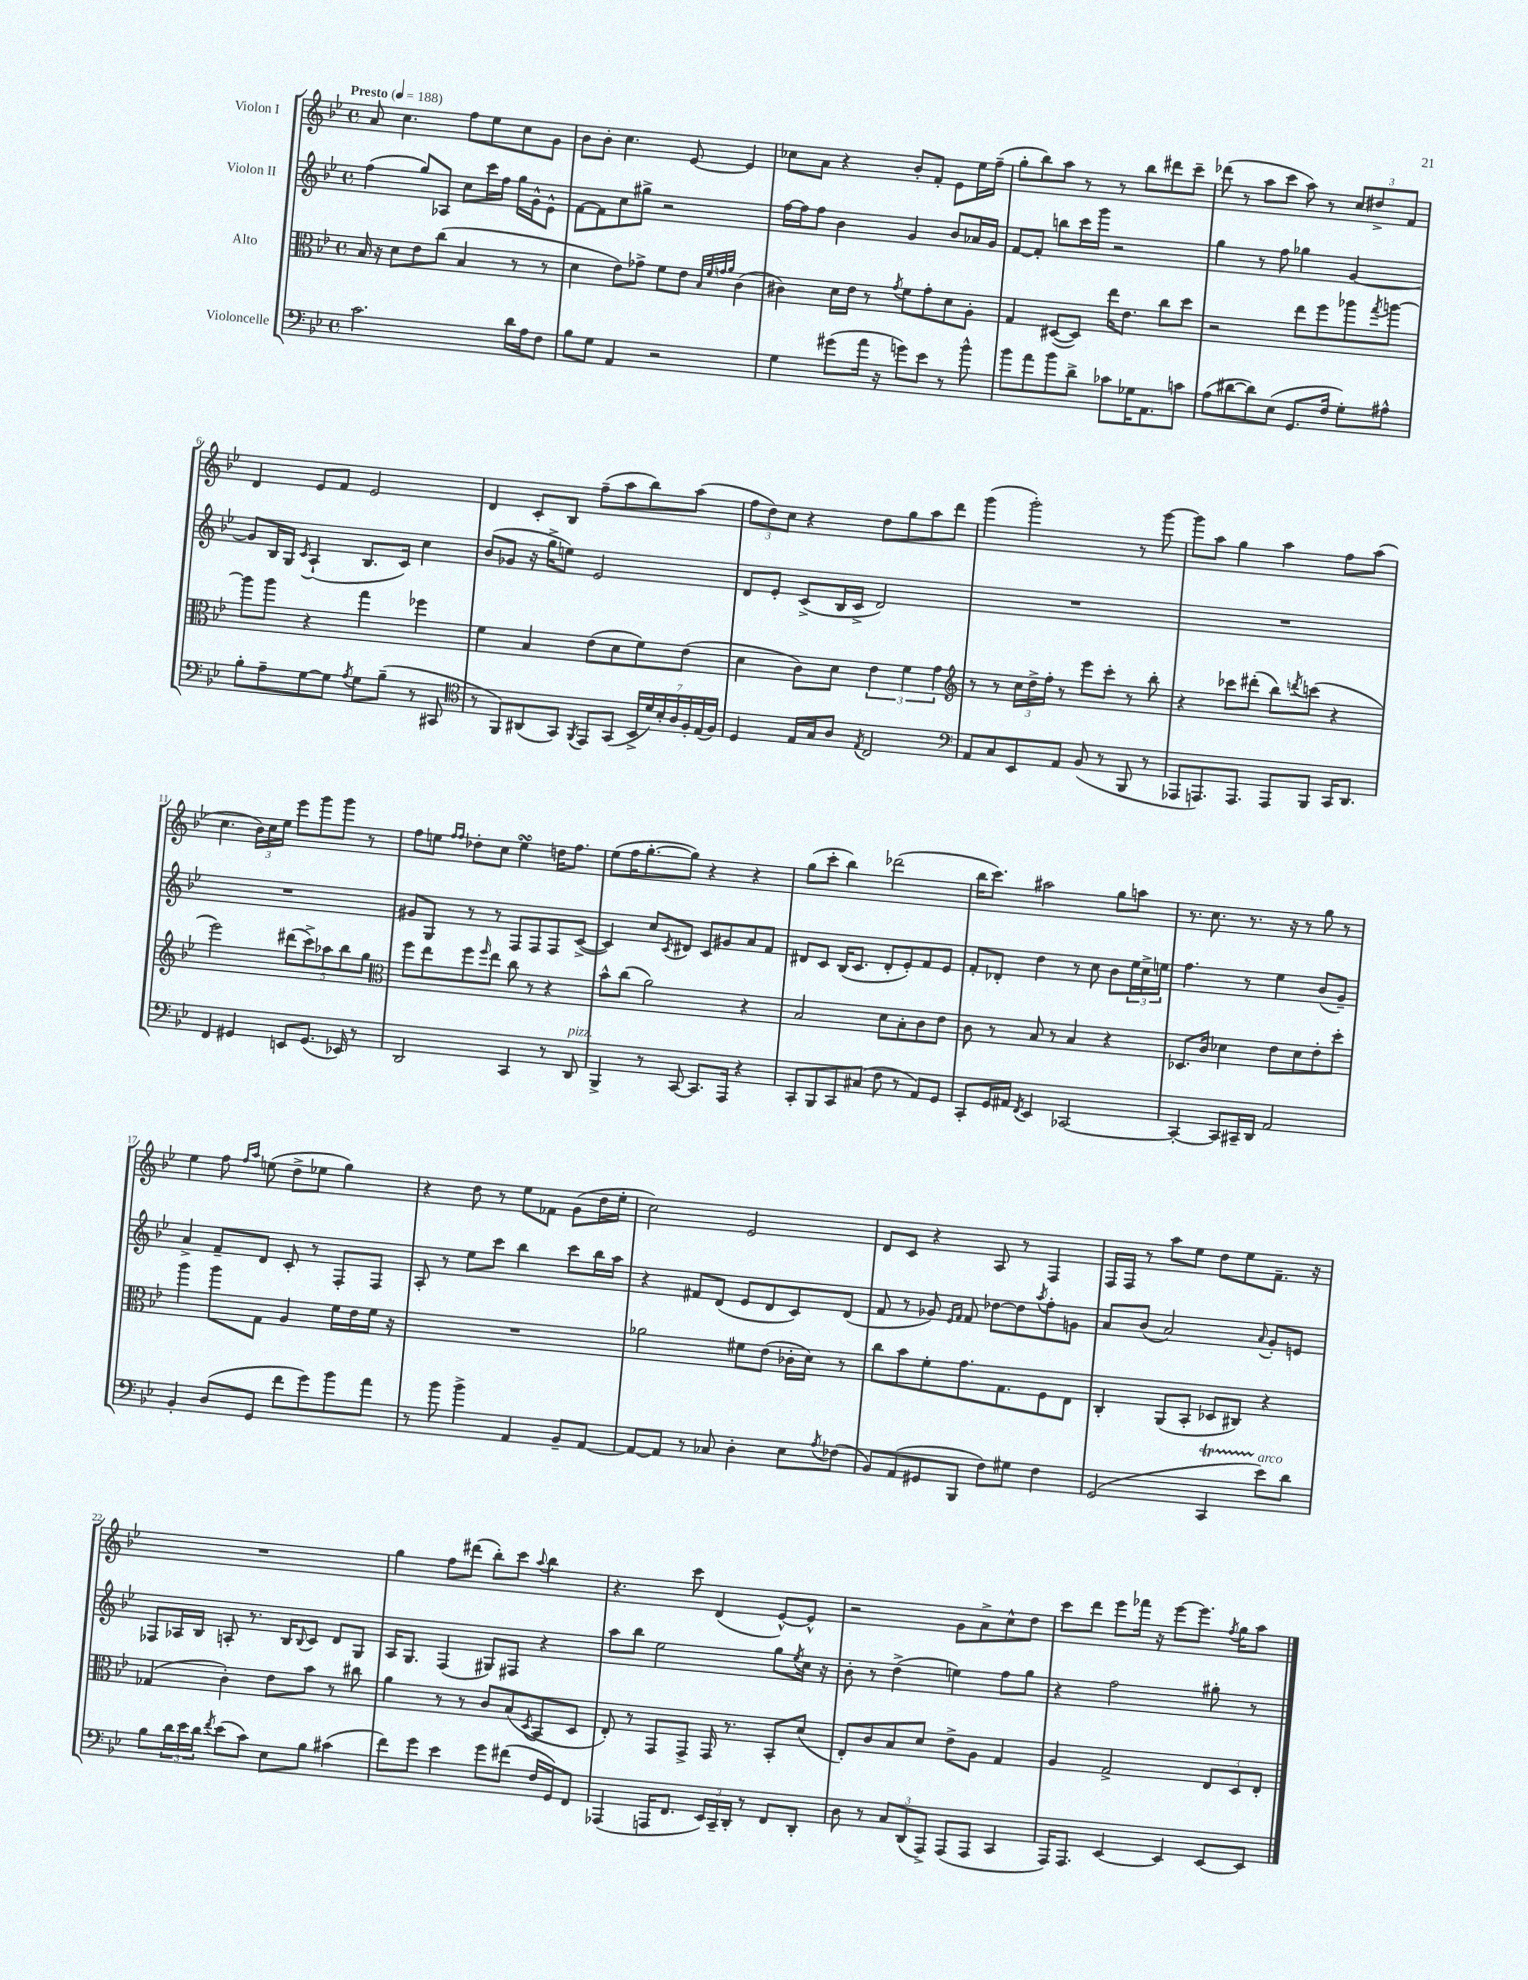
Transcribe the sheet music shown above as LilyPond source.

<<
\new StaffGroup <<
\new Staff = "s0" \with { instrumentName = "Violon I" } {
    \clef treble \key bes \major \defaultTimeSignature \time 4/4 \tempo "Presto" 4 = 188
    a'8 c''4. f''8 ees''8 c''8 g'8 |
    bes'8 bes'8-. c''4. ees'8~ ees'4 |
    ces''8 a'8 r4 bes'8-. f'8-. ees'8 ees''16 f''16--( |
    g''8-. bes''8) a''8 r8 r8 bes''8 dis'''8 c'''8-- |
    des'''8( r8 a''8 c'''8 a''8) r8 \tuplet 3/2 { c''8 dis''8-> f'8 } |
    d'4 ees'8 f'8 ees'2 |
    d'4 c'8-. bes8 f''8--( a''8 bes''8) a''8( |
    \tuplet 3/2 { f''8 d''8) c''8 } r4 d''8 g''8 a''8 d'''8 |
    g'''4( g'''2-.) r8 g'''8~ |
    g'''8 a''8 g''4 a''4 f''8 a''8( |
    c''4. \tuplet 3/2 { bes'16) c''16 ees''16 } ees'''8 g'''8 g'''8 r8 |
    f''8 e''8 \grace { f''16 f''16 } des''8-. c''8 e''4\turn d''16 f''8. |
    ees''8( f''16 g''8.~-. g''8) r4 r4 |
    g''8( c'''8-. bes''4) des'''2( |
    bes''16 c'''8.) ais''2 g''8 a''8 |
    r8. c''8. r8. r16 r8 g''8 r8 |
    ees''4 f''8 \grace { f''16 a''16 } e''8( d''8-> ees''8 g''4) |
    r4 d''8 r8 ees''8 fes'8 g'8( d''16 ees''16-. |
    c''2) ees'2 |
    d'8 c'8 r4 a8 r8 f4 |
    f16 f16 r8 a''8 ees''8 d''8 ees''8 f'8.-- r16 |
    R1 |
    g''4 f''8 dis'''8( bes''8-.) c'''8 \appoggiatura { a''8 } bes''4 |
    r4. c'''8 d'4( ees'8~-^) ees'8-^ |
    r2 g'8 a'8-> c''8-^ d''8 |
    c'''8 d'''8 ees'''8 fes'''16 r16 ees'''8~ ees'''8. \acciaccatura { f''8 } g''16 a''8 \bar "|." |
}
\new Staff = "s1" \with { instrumentName = "Violon II" } {
    \clef treble \key bes \major \defaultTimeSignature \time 4/4
    f''4( g''8) aes8 c''8 c'''16 f''16 g''16 g'16-^ ees'8-^ |
    f'8~ f'8 c''8 gis''8-> r2 |
    f''16~ f''16 f''8 bes'4 g'4 bes'8 aes'16 g'16 |
    f'8~ f'8-. b''8 c'''16 g'''16 r2 |
    g''4 r8 f''8 ges''4 g'4~ |
    g'8 bes16 g16 \acciaccatura { c'8 } a4-!( bes8. c'16) c''4 |
    bes'8( ges'8 r16 g''16-> e''8) ees'2 |
    d'8 ees'8-. c'8->( bes16 c'16-> d'2) |
    R1 |
    R1 |
    R1 |
    gis'8 g8 r8 r8 f8 f8 f8 c'8~->( |
    c'4) c''8 \acciaccatura { c'8 } dis'8 c'8 gis'8 a'8 f'8 |
    dis'8 c'8 bes16( c'8. dis'8-. ees'8-.) f'8 ees'8 |
    f'8-. des'8-. d''4 r8 c''8 bes'8 \tuplet 3/2 { ees''16 c''16-> e''16 } |
    f''4. r8 ees''4 bes'8( g'8--) |
    a'4-> f'8-- d'8 c'8-. r8 f8-. f8 |
    a8-. r8 ees''8 c'''8 bes''4 c'''8 bes''16 a''16 |
    r4 fis'8 d'8( ees'8 d'8 c'8) d'8( |
    f'8 r8 ges'8) \grace { ees'16 f'16 } f'8 des''8~ des''8 \acciaccatura { a''8 } f''8-. g'8 |
    a'8 bes'8( a'2) \appoggiatura { a'8 } g'8-. e'8 |
    fes8 aes16 bes16 a8-. r8. bes16 \appoggiatura { bes8 } c'8 d'8 g8 |
    a16 g8. f4( gis8) fis8 r4 |
    a''8 bes''8 ees''2 g''8 \acciaccatura { ees''8 } c''16 r16 |
    bes'8-. r8 d''4->( e''4) f''8 g''8 |
    r4 f''2 gis''8-. r8 \bar "|." |
}
\new Staff = "s2" \with { instrumentName = "Alto" } {
    \clef alto \key bes \major \defaultTimeSignature \time 4/4
    bes16 r16 d'8 ees'8 c''8( bes4 r8 r8 |
    d'4 ees'8) ges'8-> f'8 ees'8 \grace { bes32 f'32 g'32 a'32 } c'4( |
    cis'4) d'16 ees'16 r8 \acciaccatura { g'8 } f'8 g'8-. d'8 a8-. |
    g4 dis8~( dis8) ees''16 ees'8. c''8 d''8 |
    r2 ees''8 f''8 aes''8 \acciaccatura { g''8 } a''8~ |
    a''8 a''8 r4 g''4 fes''4 |
    f'4 bes4 ees'8( d'8 f'8) ees'8( |
    d'4 c'8) d'8 \tuplet 3/2 { ees'4 f'4 g'4 } |
    \clef treble r8 r8 \tuplet 3/2 { c''16 d''16-> f''16-. } r8 ees'''8 c'''8-. r8 bes''8-. |
    r4 ces'''8 dis'''8-.( bes''8) \acciaccatura { d'''8 } c'''8( r4 |
    ees'''2) \tuplet 5/4 { dis'''8( c'''8->) aes''8 bes''8 g''8 } |
    \clef alto f''8 ees''8 f''8 \grace { f''16 } ees''8 c''8 r8 r4 |
    bes'8-^ c''8( a'2) r4 |
    bes2 d'8 bes8-. c'8 ees'8 |
    c'8 r8 bes8 r8 bes4 r4 |
    des8. c'16 des'4 ees'8 des'8 ees'8-. d''8-. |
    a''4 a''8 g8 a4 f'16 ees'16 f'16 r16 |
    R1 |
    aes'2 fis'8 ees'8( ces'16-. d'16) r8 |
    c''8 bes'8 f'8-. g'8. g8. f8 ees8 |
    c4-. a,8( bes,8-. des8 cis8) r4 |
    ges4( c'4-.) ees'8 bes'8 r8 cis''8 |
    a'4 r8 r8 c'8 bes8( \acciaccatura { d8 } bes,8 d8 |
    ees8-.) r8 g,8 g,8-> g,16 r8. bes,8-. d'8( |
    ees8-.) c'8 bes8 d'8 ees'8-> a8 g4 |
    a4 g2-> \tuplet 3/2 { ees8 d8 ees8-. } \bar "|." |
}
\new Staff = "s3" \with { instrumentName = "Violoncelle" } {
    \clef bass \key bes \major \defaultTimeSignature \time 4/4
    c'2. d'16 a16 f8 |
    bes8 g8 a,4 r2 |
    g4 gis'8( a'16 r16 g'8) ees'8 r8 bes'8-^ |
    bes'8 a'8 bes'8 d'8-> ces'8 ges16 a,8. c'8 |
    a8( dis'8~ dis'8) ees8( g,8. f16 g8-.) ais8-^ |
    bes8-. a8-- g8~ g8 \acciaccatura { a8 } g8 bes8--( r8 cis,8 |
    \clef tenor r8 f,8) ais,8( g,8) \acciaccatura { f,8 } ees,8 g,8( \tuplet 7/4 { bes,16-> d'16) bes16-. a16 f16-. ees16( f16) } |
    d4 ees16 g16 a8 \acciaccatura { ees8 } c2 |
    \clef bass a,8 c8 ees,8 a,8 bes,8( r8 bes,,8 r8 |
    aes,,8 a,,8.) a,,8. a,,8 bes,,8 c,16 d,8. |
    f,4 gis,4 e,8 gis,8.( ees,16) r8 |
    d,2 c,4 r8 d,8^\markup { \italic "pizz." } |
    bes,,4-> r8 c,8~ c,8. a,,16 r4 |
    c,8-. bes,,8 c,8 cis8( f8 r8 a,8) g,8 |
    c,8-. g,16 ais,16 \acciaccatura { f,8 } ees,4 ces,2~ |
    ces,4~-. ces,8 cis,16-- d,16 a,2 |
    bes,4-. d8( g,8 f'8 g'8) bes'8 a'8 |
    r8 bes'8 bes'4-> a,4 bes,8-- a,8~ |
    a,8~ a,8 r8 ces8 d4-. ees8 \acciaccatura { a8 } fes8( |
    bes,8) a,8( gis,8 bes,,8 f8) gis8 f4 |
    g,2( c,4\startTrillSpan ees'8\stopTrillSpan^\markup { \italic "arco" }) d'8 |
    bes8 \tuplet 3/2 { d'16 ees'16 d'16 } \acciaccatura { f'8 } ees'8( c'8) ees8 bes8 cis'4( |
    f'8) g'8 ees'4 g'8 fis'8( f16 g,16) f,8 |
    aes,,4( a,,16 f,8. \tuplet 3/2 { ees,16) c,16-- d,16-. } r8 f,8 d,8-. |
    d8 r8 \tuplet 3/2 { c8 d,8( a,,8->) } a,,8( a,,8 c,4 |
    a,,16) a,,8. ees,4~ ees,4 ees,8~ ees,8 \bar "|." |
}
>>
>>
